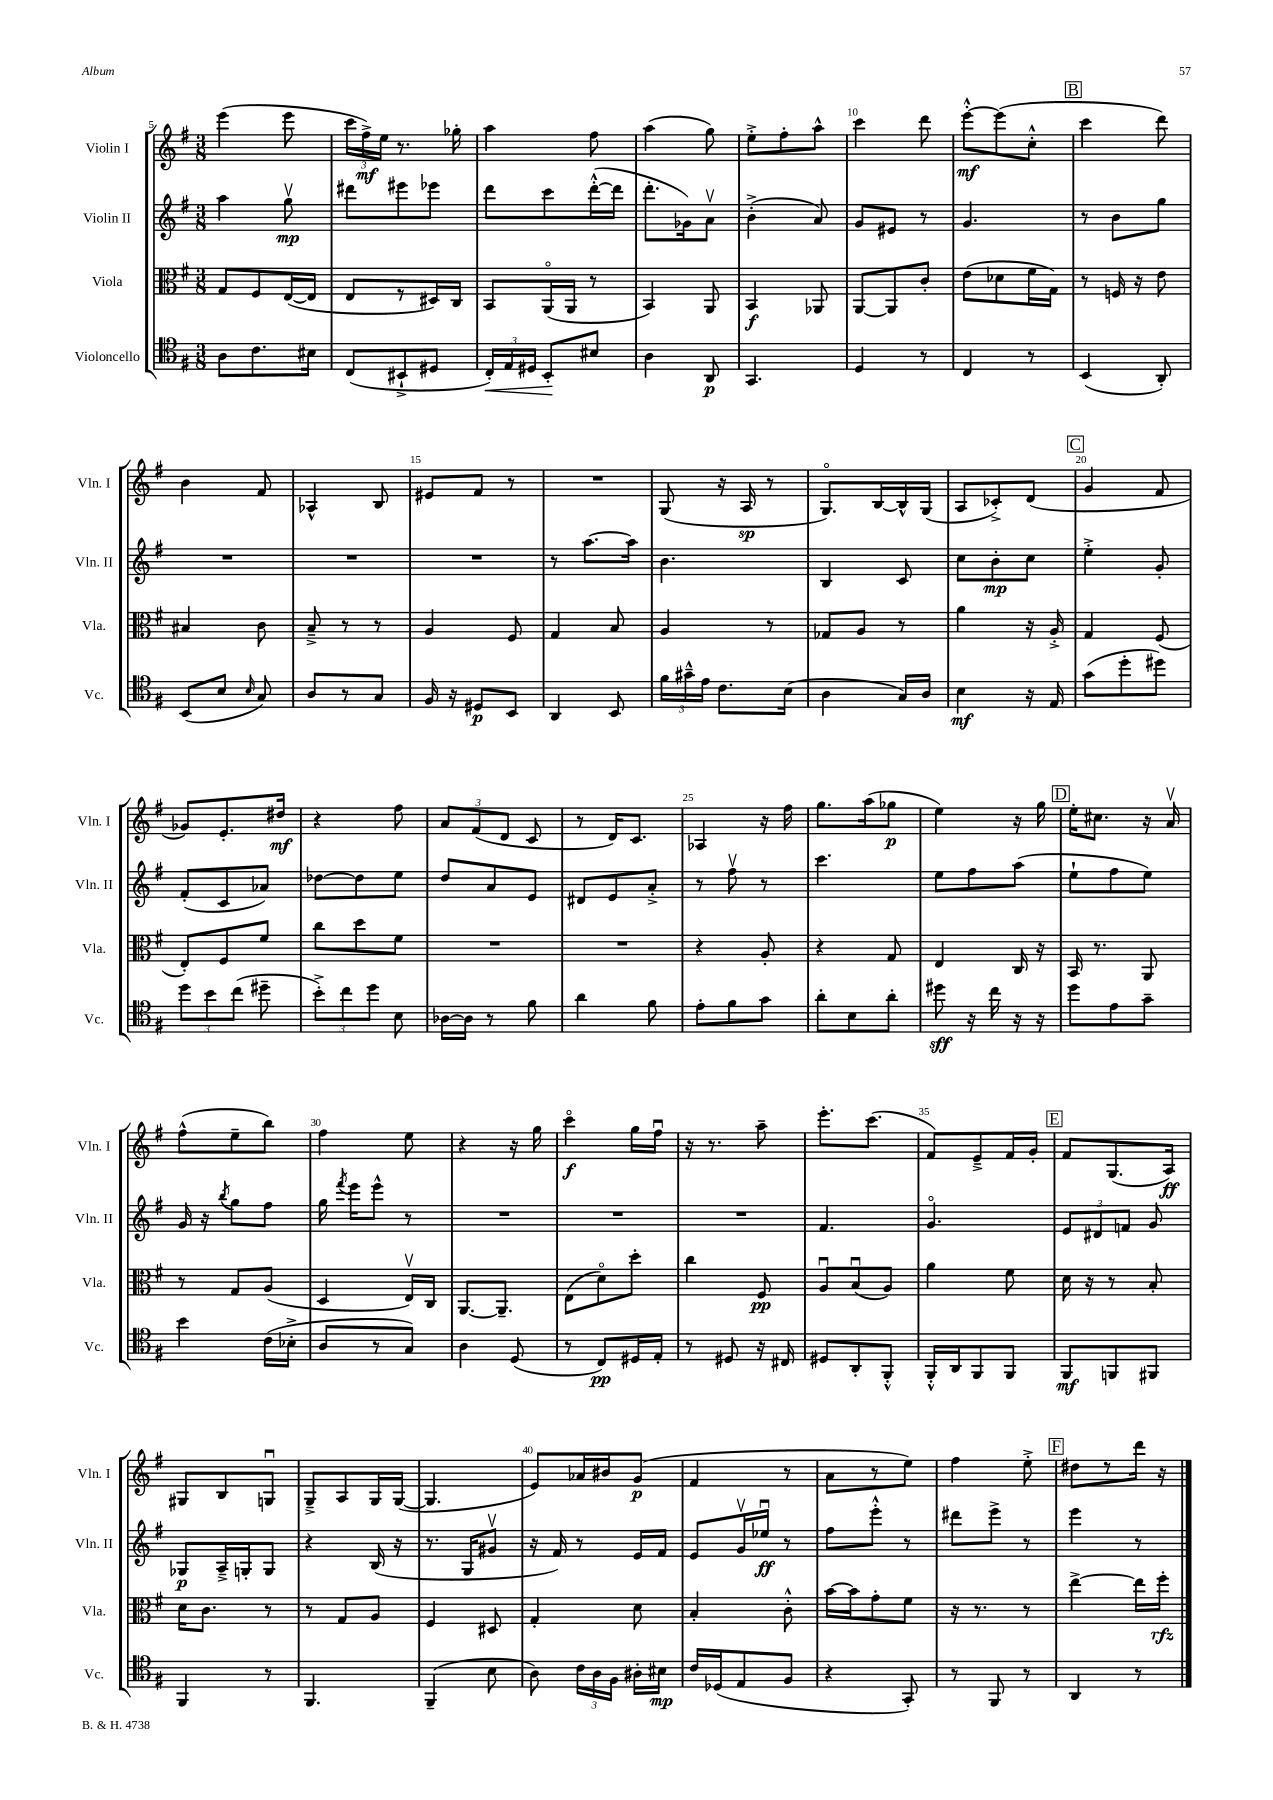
<<
\new StaffGroup <<
\new Staff = "s0" \with { instrumentName = "Violin I" shortInstrumentName = "Vln. I" } {
    \clef treble \key g \major \numericTimeSignature \time 3/8
    \autoBeamOff e'''4( e'''8 |
    \tuplet 3/2 { c'''16[ fis''16->\mf) e''16] } r8. ges''16-. |
    a''4 fis''8 |
    a''4( g''8) |
    e''8[-.-> fis''8-. a''8]-^ |
    c'''4 d'''8 |
    e'''8[~-.-^\mf e'''8( c''8]-.-^ |
    \mark \markup { \box "B" } c'''4 d'''8) |
    b'4 fis'8 |
    aes4-^ b8 |
    eis'8[ fis'8] r8 |
    R4. |
    g8( r16 a16\sp r8 |
    g8.[\flageolet) b16~ b16-^ g16]( |
    a8[ ces'8-.->) d'8]( |
    \mark \markup { \box "C" } g'4 fis'8 |
    ges'8[) e'8.-. dis''16]\mf |
    r4 fis''8 |
    \tuplet 3/2 { a'8[ fis'8( d'8] } c'8 |
    r8 d'16[) c'8.] |
    aes4 r16 fis''16 |
    g''8.[ a''16( ges''8]\p |
    e''4) r16 g''16 |
    \mark \markup { \box "D" } e''16[-. cis''8.] r16 a'16\upbow |
    fis''8[-^( e''8-- b''8]) |
    fis''4 e''8 |
    r4 r16 g''16 |
    c'''4\flageolet\f g''16[ fis''16]\downbow |
    r16 r8. a''8-- |
    e'''8.[-. c'''8.]( |
    fis'8[) e'8---> fis'16 g'16]-. |
    \mark \markup { \box "E" } fis'8[ g8.( a16]\ff) |
    gis8[ b8 g8]\downbow |
    g8[---> a8 g16 g16]~( |
    g4. |
    e'8[) aes'16 bis'16 g'8]\p( |
    fis'4 r8 |
    a'8[ r8 e''8]) |
    fis''4 e''8-.-> |
    \mark \markup { \box "F" } dis''8[ r8 d'''16] r16 \bar "|." |
}
\new Staff = "s1" \with { instrumentName = "Violin II" shortInstrumentName = "Vln. II" } {
    \clef treble \key g \major \numericTimeSignature \time 3/8
    \autoBeamOff a''4 g''8\upbow\mp |
    dis'''8[ eis'''8 ees'''8] |
    d'''8[ c'''8 d'''16~-.-^( d'''16] |
    d'''8.[-. ges'16) a'8]\upbow |
    b'4-.->( a'8) |
    g'8[ eis'8] r8 |
    g'4. |
    \mark \markup { \box "B" } r8 b'8[ g''8] |
    R4. |
    R4. |
    R4. |
    r8 a''8.[~ a''16] |
    b'4. |
    b4 c'8 |
    c''8[ b'8-.\mp c''8] |
    \mark \markup { \box "C" } e''4-.-> g'8-. |
    fis'8[-.( c'8 aes'8]) |
    des''8[~ des''8 e''8] |
    d''8[ a'8 e'8] |
    dis'8[ e'8 a'8]-.-> |
    r8 fis''8\upbow r8 |
    c'''4. |
    e''8[ fis''8 a''8]( |
    \mark \markup { \box "D" } e''8[-! fis''8 e''8]) |
    g'16 r16 \acciaccatura { b''8 } g''8[ fis''8] |
    g''16 \acciaccatura { fis'''8 } e'''16[ e'''8]-^ r8 |
    R4. |
    R4. |
    R4. |
    fis'4. |
    g'4.\flageolet |
    \mark \markup { \box "E" } \tuplet 3/2 { e'8[ dis'8 f'8] } g'8 |
    ges8[\p a16---> g16-. g8] |
    r4 b16( r16 |
    r8. g16[ gis'8]\upbow |
    r16 fis'16) r8 e'16[ fis'16] |
    e'8[ g'16\upbow ees''16]\downbow\ff r8 |
    fis''8[ e'''8]-.-^ r8 |
    dis'''8[ e'''8]-> r8 |
    \mark \markup { \box "F" } e'''4 r8 \bar "|." |
}
\new Staff = "s2" \with { instrumentName = "Viola" shortInstrumentName = "Vla." } {
    \clef alto \key g \major \numericTimeSignature \time 3/8
    \autoBeamOff g8[ fis8 e16~( e16] |
    e8[ r8 dis16) c16] |
    b,8[ a,16\flageolet( a,16] r8 |
    b,4) a,8 |
    b,4\f aes,8 |
    a,8[~ a,8 c'8]-. |
    e'8[( des'8 fis'16 g16]) |
    \mark \markup { \box "B" } r8 f16 r16 e'8 |
    bis4 c'8 |
    b8---> r8 r8 |
    a4 fis8 |
    g4 b8 |
    a4 r8 |
    ges8[ a8] r8 |
    a'4 r16 a16-.-> |
    \mark \markup { \box "C" } g4 fis8( |
    e8[-.) fis8 fis'8] |
    c''8[ d''8 fis'8] |
    R4. |
    R4. |
    r4 a8-. |
    r4 g8 |
    e4 c16 r16 |
    \mark \markup { \box "D" } b,16 r8. a,8 |
    r8 g8[ a8]( |
    d4 e16[\upbow) c16] |
    a,8.[~ a,8.]-- |
    e8[( d'8\flageolet) d''8]-. |
    c''4 fis8\pp |
    a8[\downbow b8\downbow( a8]) |
    a'4 fis'8 |
    \mark \markup { \box "E" } d'16 r16 r8 b8-. |
    d'16[ c'8.] r8 |
    r8 g8[ a8] |
    fis4 dis8 |
    g4-. d'8 |
    b4-. c'8-.-^ |
    b'16[~ b'16 g'8-. fis'8] |
    r16 r8. r8 |
    \mark \markup { \box "F" } e''4~-> e''16[ fis''16]-.\rfz \bar "|." |
}
\new Staff = "s3" \with { instrumentName = "Violoncello" shortInstrumentName = "Vc." } {
    \clef tenor \key g \major \numericTimeSignature \time 3/8
    \autoBeamOff a8[ c'8. bis16] |
    c8[( bis,8-!-> dis8] |
    \tuplet 3/2 { c16[-.\<) e16 dis16] } b,8[-.\! bis8] |
    a4 a,8\p |
    g,4. |
    d4 r8 |
    c4 r8 |
    \mark \markup { \box "B" } b,4( a,8-.) |
    b,8[( b8] \grace { b16 } g8) |
    a8[ r8 g8] |
    fis16 r16 dis8[\p b,8] |
    a,4 b,8 |
    \tuplet 3/2 { fis'16[ gis'16---^ e'16] } c'8.[ b16]( |
    a4 g16[) a16] |
    b4\mf r16 e16 |
    \mark \markup { \box "C" } g'8[( d''8-. dis''8]) |
    \tuplet 3/2 { d''8[ b'8 c''8]( } dis''8-- |
    \tuplet 3/2 { b'8[-.->) c''8 d''8] } b8 |
    aes16[~ aes16] r8 fis'8 |
    a'4 fis'8 |
    e'8[-. fis'8 g'8] |
    a'8[-. b8 a'8]-. |
    dis''8\sff r16 c''16 r16 r16 |
    \mark \markup { \box "D" } d''8[ e'8 g'8]-- |
    b'4 c'16[( bes16]-.-> |
    a8[ r8 g8]) |
    a4 d8( |
    r8 c8[\pp) dis16 e16]-. |
    r8 dis8 r16 cis16 |
    dis8[ a,8-. fis,8]-.-^ |
    fis,16[-.-^ a,16 fis,8 fis,8] |
    \mark \markup { \box "E" } fis,8[\mf f,8 fis,8] |
    fis,4 r8 |
    fis,4. |
    fis,4--( b8 |
    a8) \tuplet 3/2 { c'16[ a16 fis16] } ais16[-. bis16]\mp |
    c'16[ des16( e8 fis8] |
    r4 g,8-.) |
    r8 fis,8 r8 |
    \mark \markup { \box "F" } a,4 r8 \bar "|." |
}
>>
>>
\layout { \context { \Score currentBarNumber = #5 \override BarNumber.break-visibility = ##(#f #t #t) barNumberVisibility = #(every-nth-bar-number-visible 5) } }
